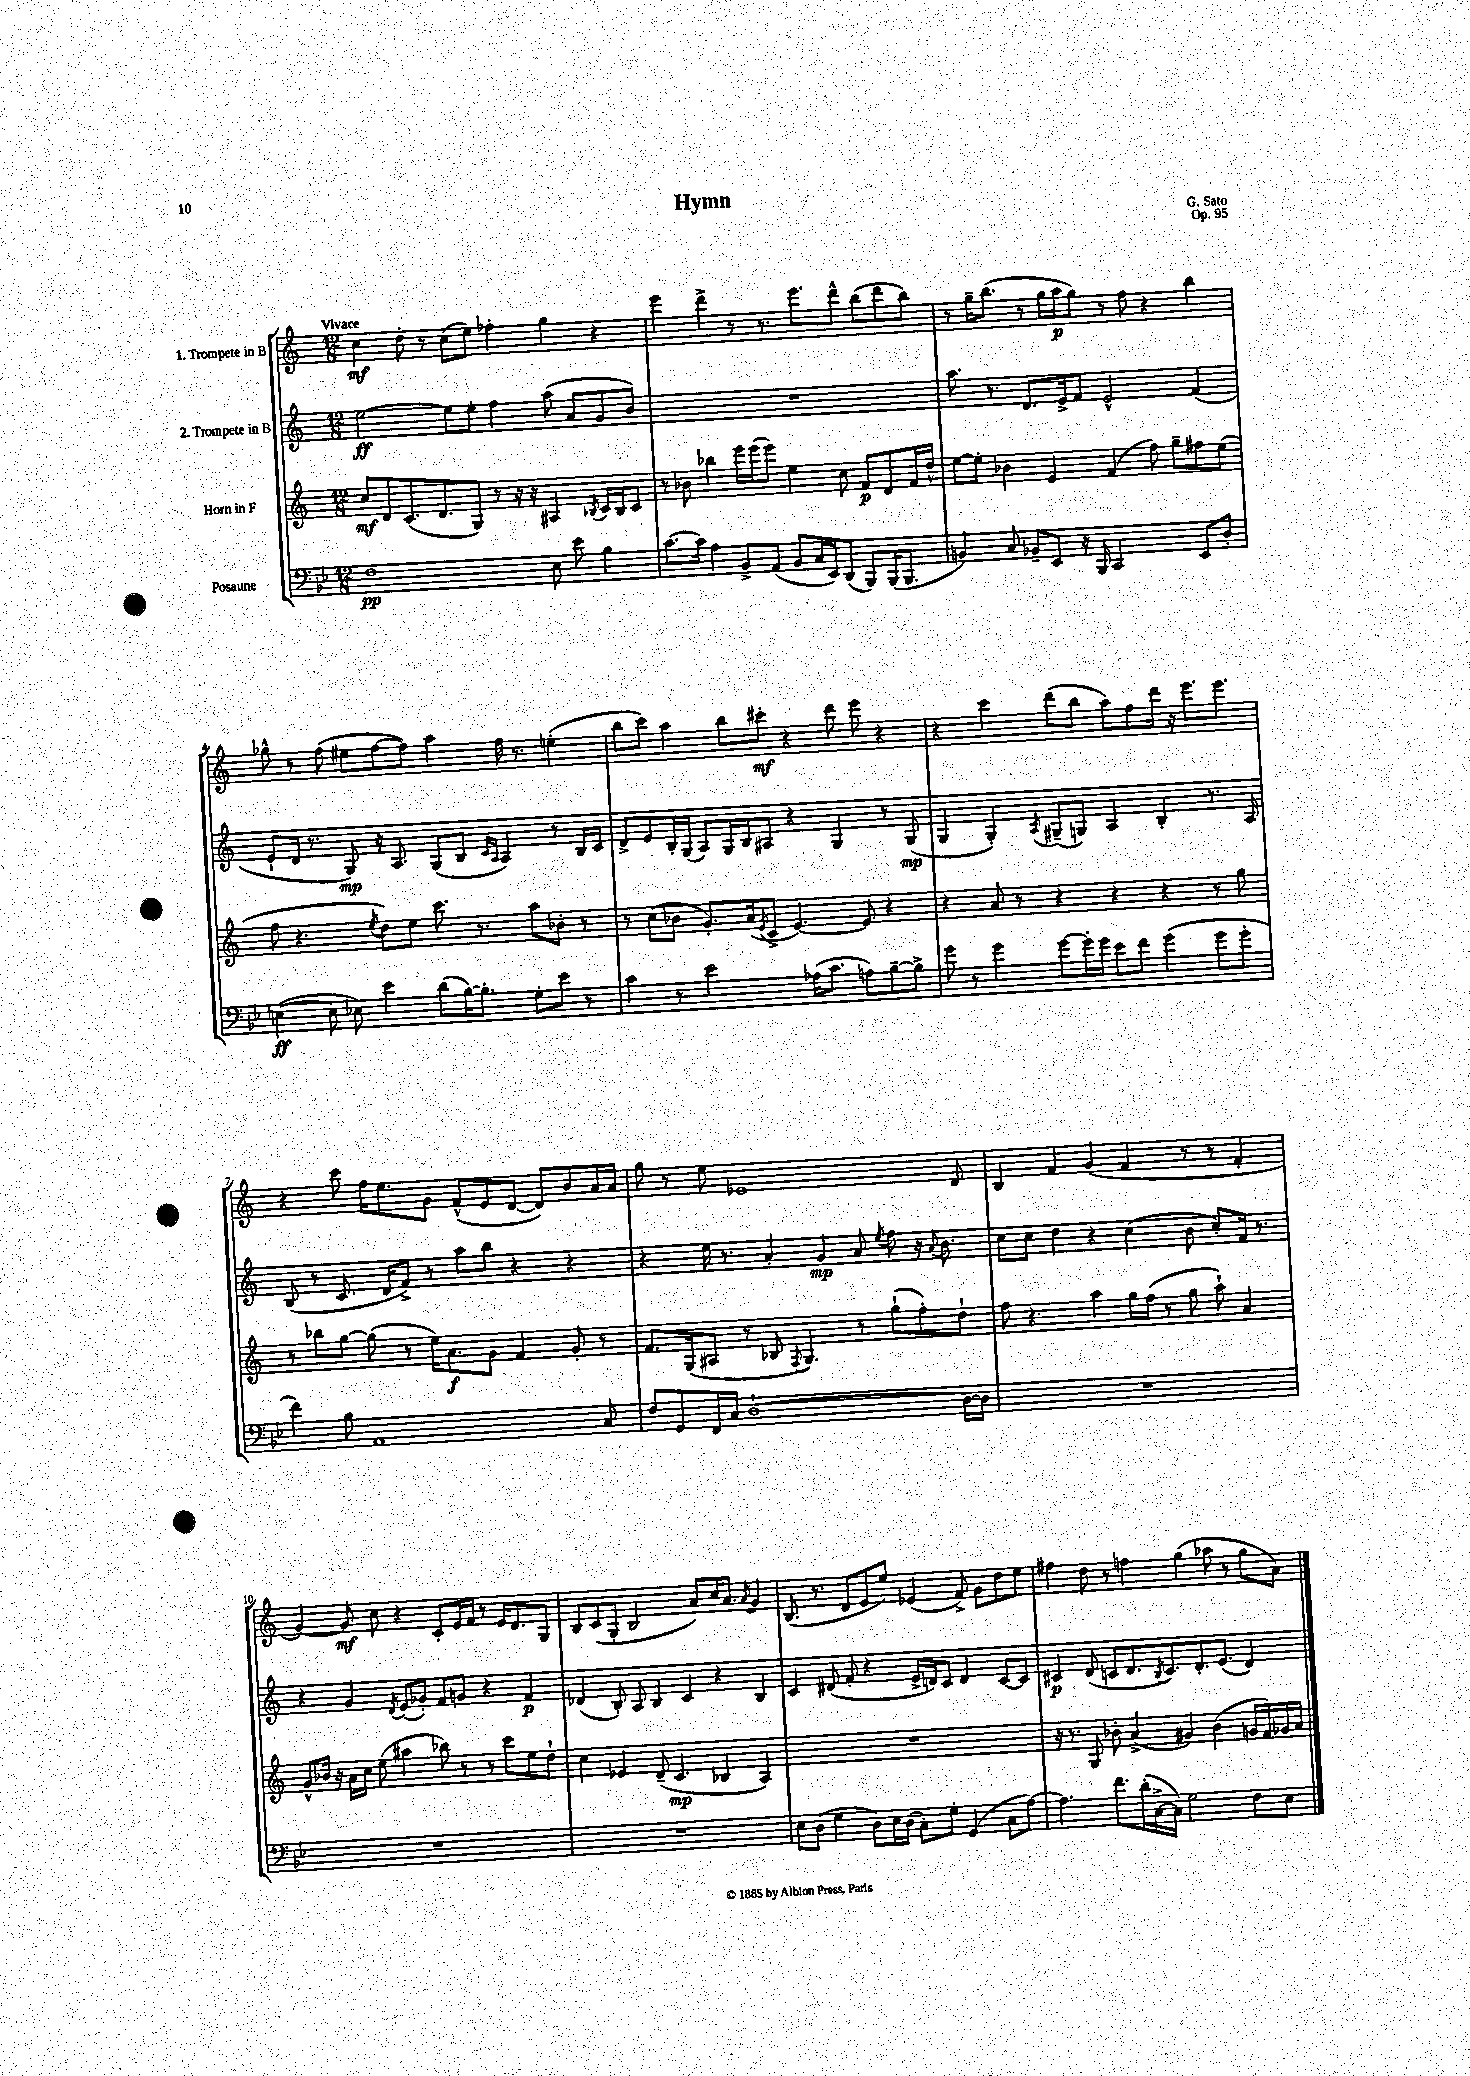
\header { title = "Hymn" composer = "G. Sato" opus = "Op. 95" }
<<
\new StaffGroup <<
\new Staff = "s0" \with { instrumentName = "1. Trompete in B" } {
    \clef treble \key c \major \numericTimeSignature \time 12/8 \tempo "Vivace"
    c''4\mf d''8-. r8 c''8( e''8) fes''4-. g''4 r4 |
    e'''4 d'''4-> r8 r8. e'''8. d'''8-^ b''8( d'''8 b''8) |
    r8 g''16-- b''8.( r8 g''16 a''16\p g''8) r8 f''8 r4 b''4 |
    ges''8-^ r8 f''8( eis''8 f''8~ f''8) a''4 f''16 r8. e''4-.( |
    b''8 c'''8) a''4 b''8 cis'''8-.\mf r4 d'''8 e'''8 r4 |
    r4 c'''4 d'''8( b''8 a''8) f''8 d'''16 r16 e'''8. e'''8. |
    r4 c'''8 f''16 e''8. g'8 f'8-^( e'8 d'8~ d'8) b'8 a'16 a'16 |
    g''8 r8 e''8 ees'1 d'8 |
    b4 f'4 g'4( f'4 r8 r8 f'4-. |
    g'4~) g'8\mf c''8 r4 c'8-. e'16 f'16 r8 e'16 d'8. g8 |
    b8 c'8( g8-. b2 a'8) c''16 a'8. \acciaccatura { a'8 } g'4 |
    b8.( r8. d'8 e'8 e''8) ees'4( f'8->) g'8 d''8 e''8 |
    fis''4 d''8 r8 f''4 g''4( aes''8 r8 g''8 a'8) \bar "|." |
}
\new Staff = "s1" \with { instrumentName = "2. Trompete in B" } {
    \clef treble \key c \major \numericTimeSignature \time 12/8
    e''2~\ff e''8 e''8-. f''4 a''8( a'8 g'8 b'8) |
    R1. |
    a''8. r8. d'8. e'16-> f'8 e'2-^ f'4( |
    e'8-! d'16 r8. g8\mp) r16 a8. g8( b8 \grace { c'16 a16 } a4) r8 b16 c'16 |
    d'8-> e'8 b16-. g16( a8) g16 b16 ais8 r4 g4 r8 g8\mp( |
    g4 g4-.) \acciaccatura { a8 } gis8--( g8) a4 b4-. r8. a16 |
    b8( r8 c'8. d'16 f'8->) r8 a''8 b''8 r4 r4 |
    r4 e''16 r8. a'4-. g'4\mp a'8 \acciaccatura { e''8 } f''8 r16 \appoggiatura { a'8 } b'8. |
    c''8 c''8 d''4 r4 c''4( b'8 c''8-.) f'16 r8. |
    r4 g'4 \acciaccatura { d'8 } e'8( ges'8-.) f'8 g'8 r4 f'4\p |
    des'4( b8-.) a8 b4 c'4 r4 b4 |
    c'4 dis'8( f'8-. r4 e'16-> d'16) c'8 d'4 c'8~ c'8 |
    cis'4\p d'8( c'8 d'8. \acciaccatura { b8 } c'8.) d'8.-. e'8.( d'4) \bar "|." |
}
\new Staff = "s2" \with { instrumentName = "Horn in F" } {
    \clef treble \key c \major \numericTimeSignature \time 12/8
    c''8\mf d'8 c'8.( d'8. g8) r8 r16 r16 ais4 \acciaccatura { bes8 } c'16 bes16 c'8 |
    r8 bes'8 bes''4 e'''16 e'''16( e'''8) e''4 c''8 f'8\p d'8 f'16 d''16-^ |
    e''8~ e''8-. bes'4 e'4 f'4( f''8) g''8-- fis''8 e''8( |
    f''8 r4. \acciaccatura { e''8 } d''8) e''8 c'''8. r8. a''8 bes'8-. r8 |
    r8 c''8( bes'8 g'8.-.) a'16( \acciaccatura { e'8 } c'8-> e'4.~) e'8 r4 |
    r4 a'8 r8 r4 r4 r4 r8 g''8 |
    r8 bes''8 g''8~ g''8( r8 e''16) a'8.\f g'8 f'4 g'8-. r8 |
    f'8. g16( ais8 r8 bes8 \acciaccatura { f8 } g4.) r8 g''8-!( f''8-.) d''8-! |
    f''8 r4. a''4 g''16 f''16( r8 g''8 a''8-!) a'4 |
    g'8-^ bes'16 r16 a'16 c''16 e''8( ais''4 bes''8) r8 r8 c'''8 e''8 d''8-! |
    c''4 ees'4 d'8--( c'4.\mp bes4 a4) |
    R1. |
    r16 r8. g8 bes'8-. a'4->( gis'4) bes'4( g'16 f'16) ges'16 a'16 \bar "|." |
}
\new Staff = "s3" \with { instrumentName = "Posaune" } {
    \clef bass \key bes \major \numericTimeSignature \time 12/8
    f1\pp ees8 ees'8 bes4 |
    c'8.~ c'16 a4 bes,8-> a,8( bes,8 c16 ees,16) d,8( bes,,8) bes,,16( bes,,8. |
    b,4) c8 bes,8-- ees,8 r16 bes,,16 c,2 ees,8 d8-. |
    e4~\ff( e8 ees8) ees'4 d'8( bes16~) bes8.-. g8-. ees'8 r8 |
    c'4 r8 ees'2 aes16( c'8. a8) bes8~-- bes8-> |
    g'8 r8 g'4 g'8~ g'16-. g'16 ees'8 f'8 g'4( g'8 g'8-. |
    f'4) bes8 a,1 c8 |
    f8 g,8 f,16 c16 d1~-! d16~ d16 |
    R1. |
    R1. |
    R1. |
    ees8 d8( g4 d8) ees16 d16( c8-.) g8-. g,4( c8 a8~) |
    a4. f'8. d'16-.( c16~-> c16) g2 f8 ees8 \bar "|." |
}
>>
>>
